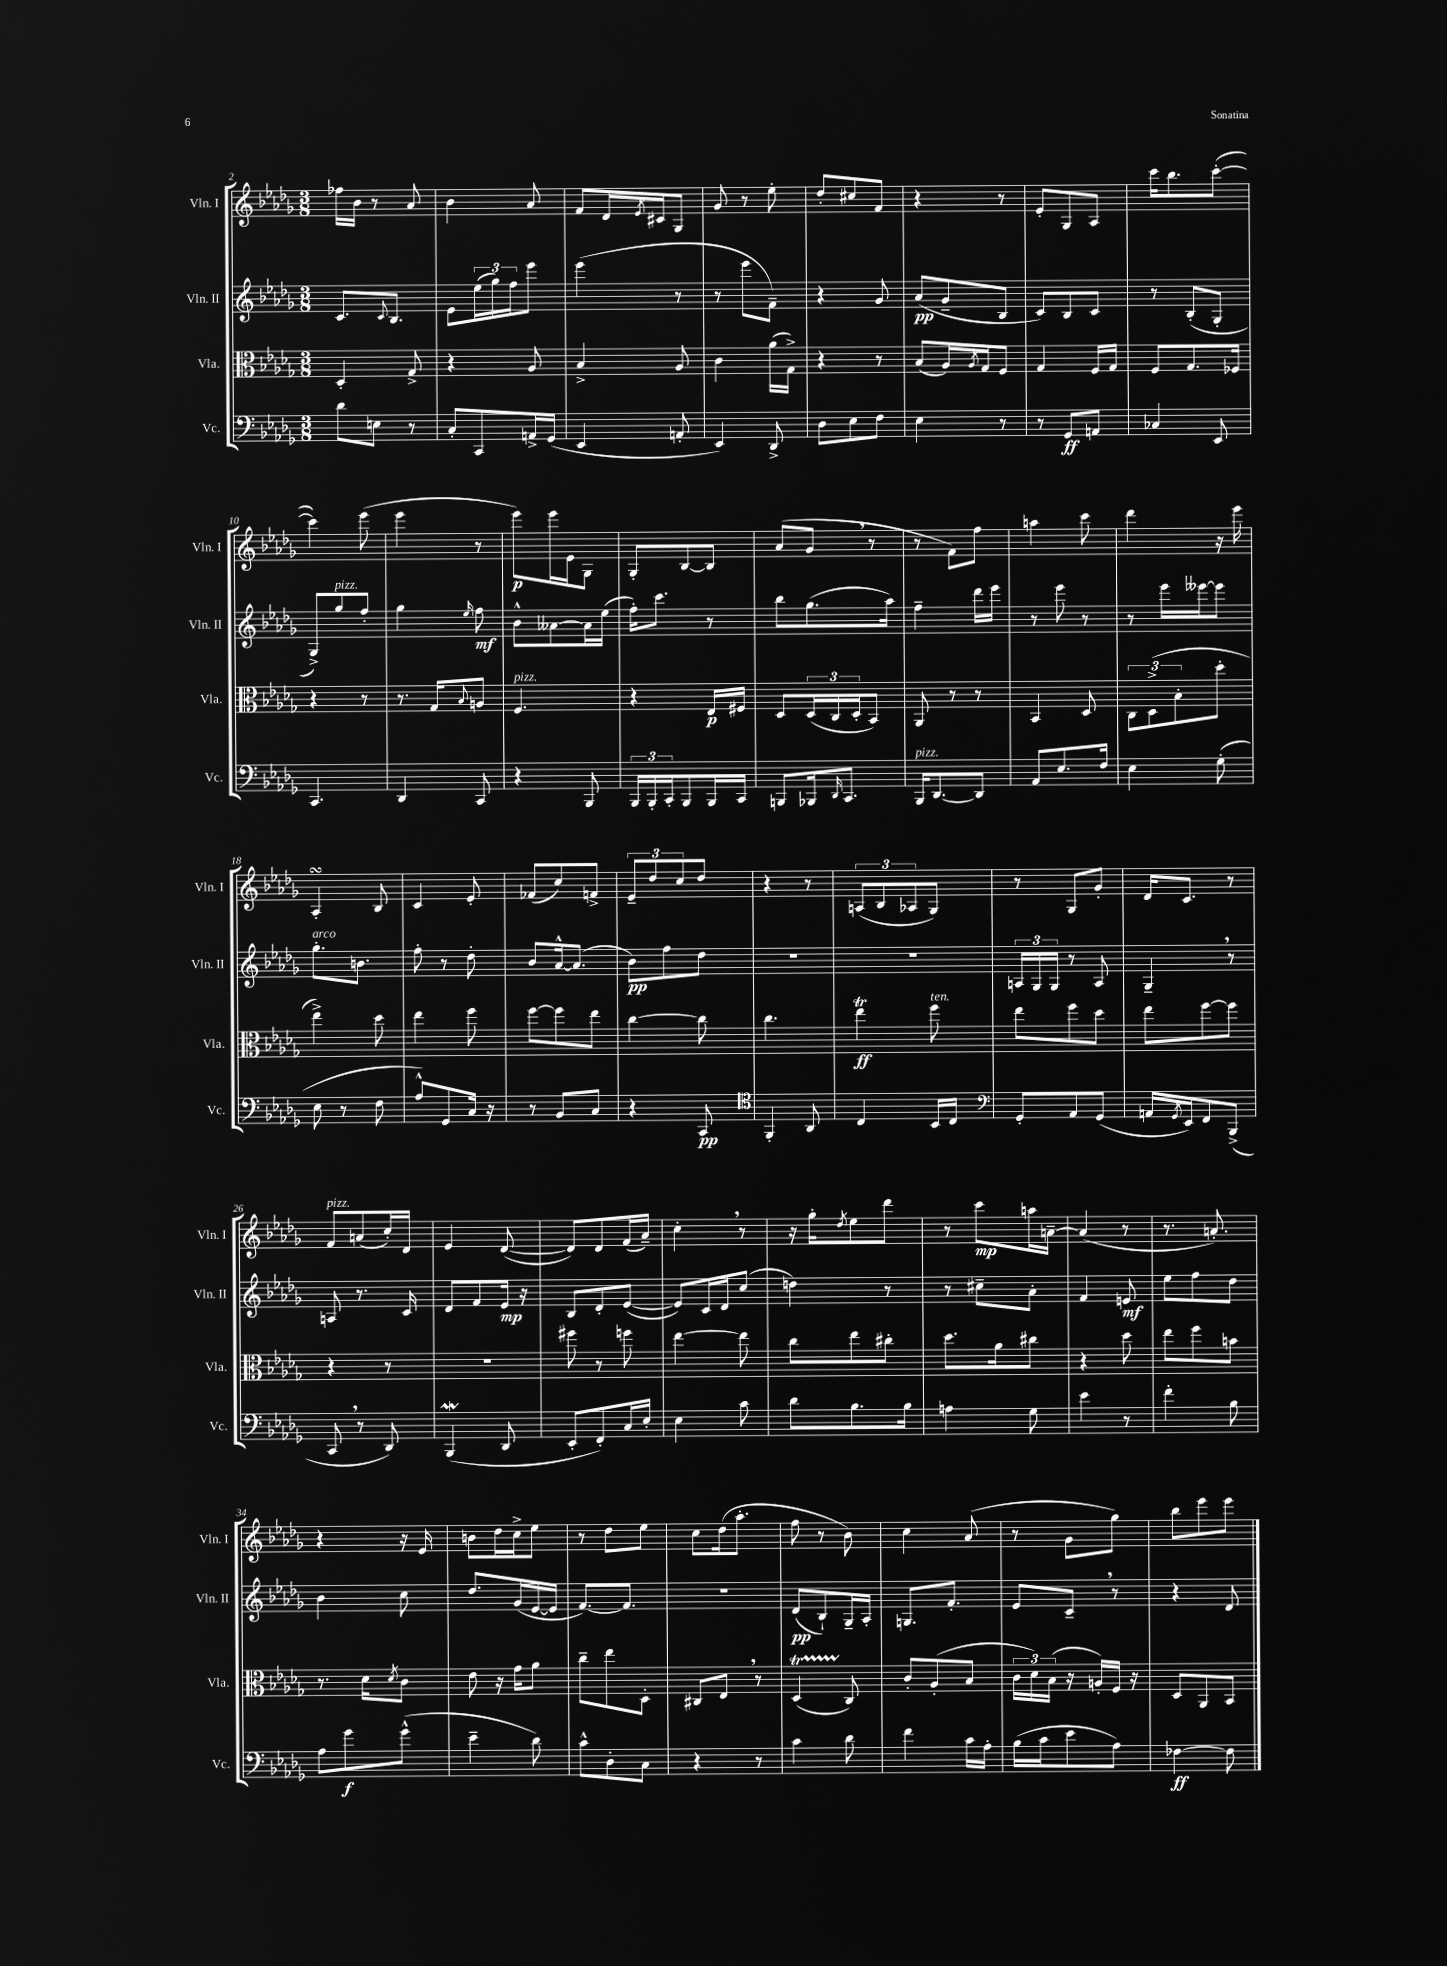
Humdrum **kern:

**kern	**dynam	**kern	**dynam	**kern	**dynam	**kern	**dynam
*part4	*part4	*part3	*part3	*part2	*part2	*part1	*part1
*staff4	*staff4	*staff3	*staff3	*staff2	*staff2	*staff1	*staff1
*I"Vc.	*	*I"Vla.	*	*I"Vln. II	*	*I"Vln. I	*
*I'Vc.	*	*I'Vla.	*	*I'Vln. II	*	*I'Vln. I	*
*clefF4	*	*clefC3	*	*clefG2	*	*clefG2	*
*k[b-e-a-d-g-]	*	*k[b-e-a-d-g-]	*	*k[b-e-a-d-g-]	*	*k[b-e-a-d-g-]	*
*M3/8	*	*M3/8	*	*M3/8	*	*M3/8	*
=2	=2	=2	=2	=2	=2	=2	=2
8d-\L	.	4D-'/	.	8.c/L	.	16ff-X\LL	.
.	.	.	.	.	.	16b-\JJ	.
8En\J	.	.	.	.	.	8r	.
.	.	.	.	8qqc/	.	.	.
.	.	.	.	8.B-/J	.	.	.
8r	.	8G-^/	.	.	.	8a-/	.
=3	=3	=3	=3	=3	=3	=3	=3
8C'/L	.	4r	.	8e-\L	.	4b-\	.
8CC/	.	.	.	(24ee-\L	.	.	.
.	.	.	.	24gg-\)	.	.	.
.	.	.	.	24ff\J	.	.	.
16AAn^/L	.	8A-/	.	8eee-\J	.	8a-/	.
(16GG-/JJ	.	.	.	.	.	.	.
=4	=4	=4	=4	=4	=4	=4	=4
4EE-/	.	4B-^/	.	(4eee-\	.	8f/L	.
.	.	.	.	.	.	16d-/L	.
.	.	.	.	.	.	8qe-/	.
.	.	.	.	.	.	16c#X/J	.
8AAn'/	.	8A-/	.	8r	.	8G-/J	.
=5	=5	=5	=5	=5	=5	=5	=5
4EE-/)	.	4c\	.	8r	.	8g-/	.
.	.	.	.	8eee-\L	.	8r	.
8DD-^/	.	(16a-\LL	.	8f~\J)	.	8ee-'\	.
.	.	16G-^\JJ)	.	.	.	.	.
=6	=6	=6	=6	=6	=6	=6	=6
8D-\L	.	4r	.	4r	.	8dd-'/L	.
8E-\	.	.	.	.	.	8cc#X/	.
8F\J	.	8r	.	8g-/	.	8f/J	.
=7	=7	=7	=7	=7	=7	=7	=7
4E-\	.	(8B-/L	.	(8a-/L	pp	4r	.
.	.	16A-/L)	.	8g-~/	.	.	.
.	.	8qA-/	.	.	.	.	.
.	.	16G-/J	.	.	.	.	.
8r	.	8F/J	.	8B-/J	.	8r	.
=8	=8	=8	=8	=8	=8	=8	=8
8r	.	4G-/	.	8c/L)	.	8e-'/L	.
8GG-/L	ff	.	.	8B-/	.	8G-/	.
8AAn/J	.	16F/LL	.	8c/J	.	8A-/J	.
.	.	16G-/JJ	.	.	.	.	.
=9	=9	=9	=9	=9	=9	=9	=9
4C-X/	.	8F/L	.	8r	.	16ccc\KL	.
.	.	.	.	.	.	8.bb-\	.
.	.	8.G-/	.	(8B-'/L	.	.	.
8EE-/	.	.	.	8G-'/J	.	([8ccc'\J	.
.	.	16F-X/Jk	.	.	.	.	.
!!LO:LB:g=z
=10	=10	=10	=10	=10	=10	=10	=10
4.CC/	.	4r	.	8G-^/L)	.	4ccc\])	.
!	!	!	!	!LO:TX:a:i:t=pizz.	!	!	!
.	.	.	.	8gg-/	.	.	.
.	.	8r	.	8ff'/J	.	(8eee-\	.
=11	=11	=11	=11	=11	=11	=11	=11
4DD-/	.	8.r	.	4gg-\	.	4eee-\	.
.	.	16G-/KL	.	.	.	.	.
.	.	8qqB-/	.	16qqee-/	.	.	.
8CC/	.	8An/J	.	8ff\	mf	8r	.
=12	=12	=12	=12	=12	=12	=12	=12
!	!	!LO:TX:a:i:t=pizz.	!	!	!	!	!
4r	.	4.F/	.	8b-^^\L	.	8eee-\L)	p
.	.	.	.	[8a--X\	.	16eee-\L	.
.	.	.	.	.	.	16e-\J	.
8BBB-/	.	.	.	16a--\L]	.	8G-\J	.
.	.	.	.	(16ee-\JJ	.	.	.
=13	=13	=13	=13	=13	=13	=13	=13
24BBB-/LL	.	4r	.	16ff'\KL)	.	8G-'/L	.
24BBB-'/	.	.	.	.	.	.	.
.	.	.	.	8.ccc\J	.	.	.
24CC'/J	.	.	.	.	.	.	.
8BBB-/	.	.	.	.	.	[8B-/	.
16BBB-/L	.	16E-/LL	p	8r	.	8B-/J]	.
16CC/JJ	.	16F#X/JJ	.	.	.	.	.
=14	=14	=14	=14	=14	=14	=14	=14
8BBBn/L	.	8D-/L	.	8bb-\L	.	(8a-/L	.
16BBB-X/k	.	(24D-/L	.	(8.gg-\	.	8g-,/J	.
.	.	24C/	.	.	.	.	.
16qqDD-/	.	.	.	.	.	.	.
8.CC/J	.	.	.	.	.	.	.
.	.	24D-'/J	.	.	.	.	.
.	.	8BB-/J)	.	.	.	8r	.
.	.	.	.	16aa-\Jk)	.	.	.
=15	=15	=15	=15	=15	=15	=15	=15
!LO:TX:a:i:t=pizz.	!	!	!	!	!	!	!
16BBB-/KL	.	8AA-/	.	4ff~\	.	8r	.
[8.DD-/	.	.	.	.	.	.	.
.	.	8r	.	.	.	8f\L)	.
8DD-/J]	.	8r	.	16ddd-\LL	.	8ff\J	.
.	.	.	.	16eee-\JJ	.	.	.
=16	=16	=16	=16	=16	=16	=16	=16
8AA-/L	.	4BB-/	.	8r	.	4aan\	.
8.E-/	.	.	.	8eee-\	.	.	.
.	.	8D-/	.	8r	.	8ccc\	.
16F/Jk	.	.	.	.	.	.	.
=17	=17	=17	=17	=17	=17	=17	=17
4E-\	.	12C\L	.	8r	.	4ddd-\	.
.	.	(12D-^\	.	.	.	.	.
.	.	.	.	16eee-\LL	.	.	.
.	.	12B-'\	.	.	.	.	.
.	.	.	.	[16eee--X\J	.	.	.
(8G-'\	.	8dd-'\J	.	8eee--\J]	.	16r	.
.	.	.	.	.	.	16eee-\	.
!!LO:LB:g=z
=18	=18	=18	=18	=18	=18	=18	=18
!	!	!	!	!LO:TX:a:i:t=arco	!	!	!
8E-\	.	4ee-^\)	.	8.gg-'\L	.	4A-sSSS'/	.
8r	.	.	.	.	.	.	.
.	.	.	.	8.bn\J	.	.	.
8F\	.	8dd-\	.	.	.	8B-/	.
=19	=19	=19	=19	=19	=19	=19	=19
8A-^^/L)	.	4ee-\	.	8ff'\	.	4c/	.
8GG-/	.	.	.	8r	.	.	.
16C/Jk	.	8ff\	.	8dd-'\	.	8e-'/	.
16r	.	.	.	.	.	.	.
=20	=20	=20	=20	=20	=20	=20	=20
8r	.	[8ff\L	.	8b-/L	.	(8f-X/L	.
8BB-/L	.	8ff\]	.	[16a-^^/k	.	8cc/)	.
.	.	.	.	(8.a-/J]	.	.	.
8C/J	.	8ee-\J	.	.	.	8fn^/J	.
=21	=21	=21	=21	=21	=21	=21	=21
4r	.	[4cc\	.	8b-\L)	pp	12e-~/L	.
.	.	.	.	.	.	12dd-/	.
.	.	.	.	8ff\	.	.	.
.	.	.	.	.	.	12cc/	.
8CC/	pp	8cc\]	.	8dd-\J	.	8dd-/J	.
=22	=22	=22	=22	=22	=22	=22	=22
*clefC4	*	*	*	*	*	*	*
4FF'/	.	4.cc\	.	4.r	.	4r	.
8AA-/	.	.	.	.	.	8r	.
=23	=23	=23	=23	=23	=23	=23	=23
4C/	.	4ee-T\	ff	4.r	.	(12An/L	.
.	.	.	.	.	.	12B-/	.
.	.	.	.	.	.	12A-X/	.
!	!	!LO:TX:a:i:t=ten.	!	!	!	!	!
16BB-/LL	.	8ff\	.	.	.	8G-/J)	.
16C/JJ	.	.	.	.	.	.	.
=24	=24	=24	=24	=24	=24	=24	=24
*clefF4	*	*	*	*	*	*	*
8GG-'/L	.	8ee-\L	.	24An/LL	.	8r	.
.	.	.	.	24G-/	.	.	.
.	.	.	.	24G-/JJ	.	.	.
8AA-/	.	8ff\	.	8r	.	8G-/L	.
(8GG-/J	.	8dd-\J	.	8A/	.	8g-'/J	.
=25	=25	=25	=25	=25	=25	=25	=25
16AAn/LL	.	8ee-\L	.	4G-~,/	.	16d-/KL	.
8qGG-/	.	.	.	.	.	.	.
16EE-/J)	.	.	.	.	.	8.c/J	.
8FF/	.	[8ff\	.	.	.	.	.
(8BBB-^/J	.	8ff\J]	.	8r	.	8r	.
!!LO:LB:g=z
=26	=26	=26	=26	=26	=26	=26	=26
!	!	!	!	!	!	!LO:TX:a:i:t=pizz.	!
8CC,/	.	4r	.	8An/	.	8f/L	.
8r	.	.	.	8.r	.	(8an/	.
8DD-/)	.	8r	.	.	.	16cc'/L)	.
.	.	.	.	16c/	.	16d-/JJ	.
=27	=27	=27	=27	=27	=27	=27	=27
(4BBB-W/	.	4.r	.	8d-/L	.	4e-/	.
.	.	.	.	8f/	.	.	.
8DD-/	.	.	.	16e-/Jk	mp	([8d-/	.
.	.	.	.	16r	.	.	.
=28	=28	=28	=28	=28	=28	=28	=28
8EE-'/L	.	8ff#X\	.	8B-/L	.	8d-/L])	.
8FF'/)	.	8r	.	8d-'/	.	8d-/	.
16C/L	.	8ffn\	.	([8e-/J	.	(16f/L	.
16E-'/JJ	.	.	.	.	.	16a-~/JJ)	.
=29	=29	=29	=29	=29	=29	=29	=29
4E-\	.	[4ee-\	.	8e-/L])	.	4cc',\	.
.	.	.	.	16c/L	.	.	.
.	.	.	.	16d-/J	.	.	.
8c\	.	8ee-\]	.	(8cc/J	.	8r	.
=30	=30	=30	=30	=30	=30	=30	=30
8d-\L	.	8cc\L	.	4ddn\)	.	16r	.
.	.	.	.	.	.	16gg-'\KL	.
.	.	.	.	.	.	8qdd-/	.
8.B-\	.	8ee-\	.	.	.	8ee-\	.
.	.	8cc#X'\J	.	8r	.	8ddd-\J	.
16B-\Jk	.	.	.	.	.	.	.
=31	=31	=31	=31	=31	=31	=31	=31
4An\	.	8.dd-\L	.	8r	.	8r	.
.	.	.	.	8cc#X~\L	.	8ccc\L	mp
.	.	16a-\k	.	.	.	.	.
8G-\	.	8cc#X\J	.	8a-'\J	.	16aan\L	.
.	.	.	.	.	.	[16an~\JJ	.
=32	=32	=32	=32	=32	=32	=32	=32
4e-\	.	4r	.	4f/	.	(4a/]	.
8r	.	8dd-\	.	8en/	mf	8r	.
=33	=33	=33	=33	=33	=33	=33	=33
4f'\	.	8ee-\L	.	8ee-\L	.	8.r	.
.	.	8ff\	.	8ff\	.	.	.
.	.	.	.	.	.	8.an'/)	.
8B-\	.	8bn\J	.	8dd-\J	.	.	.
!!LO:LB:g=z
=34	=34	=34	=34	=34	=34	=34	=34
8A-\L	.	8.r	.	4b-\	.	4r	.
8g-\	f	.	.	.	.	.	.
.	.	16d-\KL	.	.	.	.	.
.	.	8qd-/	.	.	.	.	.
(8g-^^\J	.	8c\J	.	8cc\	.	16r	.
.	.	.	.	.	.	16e-/	.
=35	=35	=35	=35	=35	=35	=35	=35
4e-~\	.	8e-\	.	8.dd-/L	.	8bn\L	.
.	.	16r	.	.	.	16dd-\L	.
.	.	16g-\KL	.	(16g-/L	.	16cc^\J	.
8d-\)	.	8a-\J	.	[16e-/	.	8ee-\J	.
.	.	.	.	16e-/JJ]	.	.	.
=36	=36	=36	=36	=36	=36	=36	=36
8c^^\L	.	8cc~\L	.	[8.f/L)	.	8r	.
8D-'\	.	8ee-\	.	.	.	8dd-\L	.
.	.	.	.	8.f/J]	.	.	.
8C\J	.	8D-'\J	.	.	.	8ee-\J	.
=37	=37	=37	=37	=37	=37	=37	=37
4r	.	8C#X/L	.	4.r	.	8cc\L	.
.	.	8E-,/J	.	.	.	(16dd-\k	.
.	.	.	.	.	.	8.aa-'\J	.
8r	.	8r	.	.	.	.	.
=38	=38	=38	=38	=38	=38	=38	=38
4c\	.	(4D-T/	.	(8d-/L	pp	8ff\	.
.	.	.	.	8B-`/)	.	8r	.
8d-\	.	8C/)	.	16G-~/L	.	8b-\)	.
.	.	.	.	16A-'/JJ	.	.	.
=39	=39	=39	=39	=39	=39	=39	=39
4f\	.	8c'/L	.	8.Gn/L	.	4cc\	.
.	.	(8A-'/	.	.	.	.	.
.	.	.	.	8.f'/J	.	.	.
16c\LL	.	8B-/J	.	.	.	(8a-/	.
16A-'\JJ	.	.	.	.	.	.	.
=40	=40	=40	=40	=40	=40	=40	=40
(16B-\LL	.	24c\LL	.	8e-/L	.	8r	.
.	.	24d-\)	.	.	.	.	.
16c\J	.	.	.	.	.	.	.
.	.	(24B-\JJ	.	.	.	.	.
8e-\	.	16r	.	8c~,/J	.	8g-\L	.
.	.	16An'/LL)	.	.	.	.	.
8A-\J)	.	16F/JJ	.	8r	.	8gg-\J)	.
.	.	16r	.	.	.	.	.
=41	=41	=41	=41	=41	=41	=41	=41
[4F-X\	ff	8D-/L	.	4r	.	8bb-\L	.
.	.	8AA-/	.	.	.	8eee-\	.
8F-\]	.	8BB-/J	.	8d-/	.	8eee-\J	.
==	==	==	==	==	==	==	==
*-	*-	*-	*-	*-	*-	*-	*-
